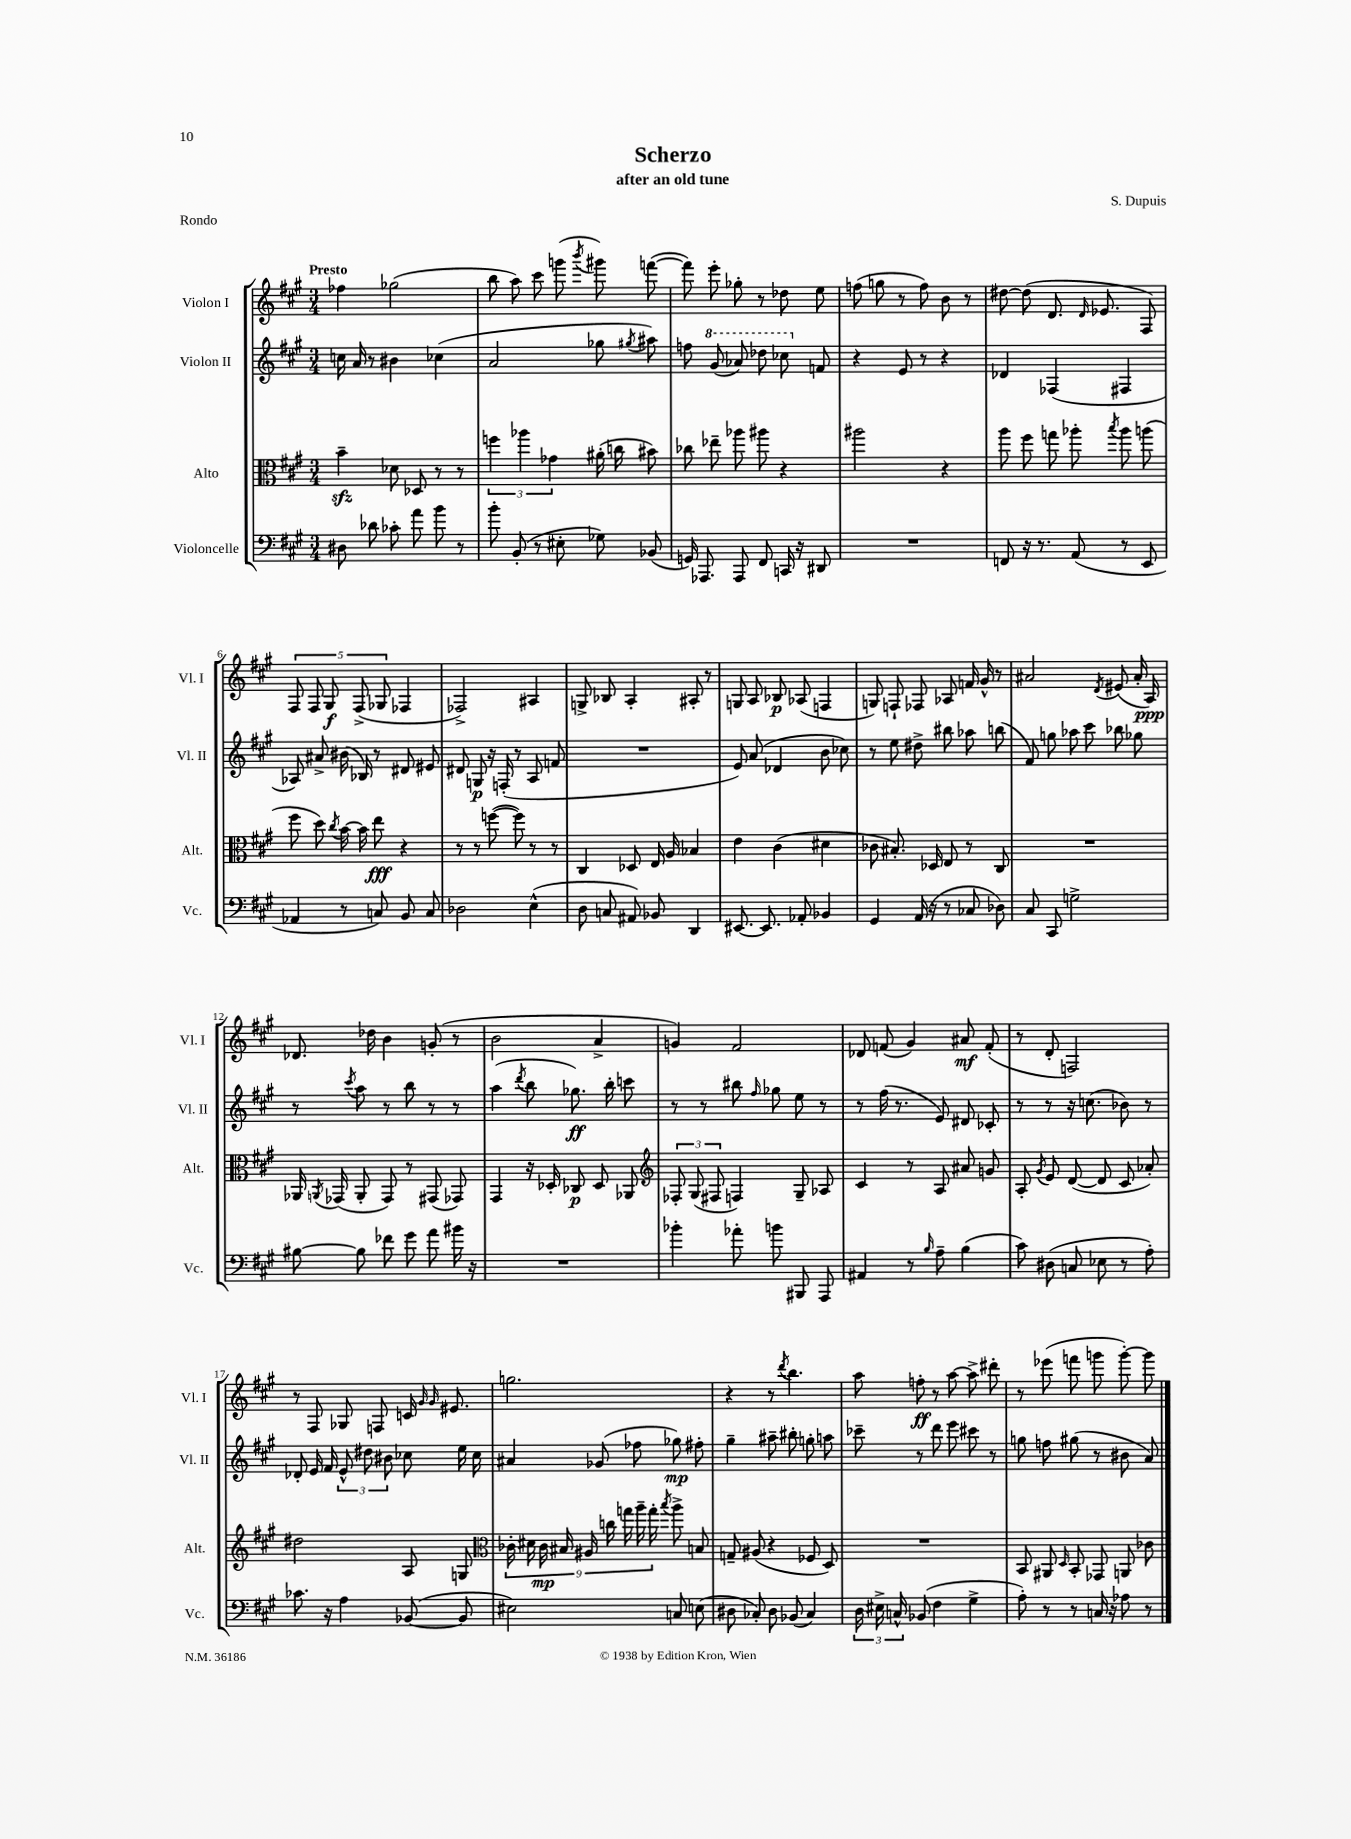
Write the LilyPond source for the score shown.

\header { title = "Scherzo" composer = "S. Dupuis" subtitle = "after an old tune" piece = "Rondo" }
<<
\new StaffGroup <<
\new Staff = "s0" \with { instrumentName = "Violon I" shortInstrumentName = "Vl. I" } {
    \clef treble \key a \major \numericTimeSignature \time 3/4 \tempo "Presto"
    \autoBeamOff fes''4 ges''2( |
    b''8 a''8) cis'''8 g'''8( \acciaccatura { b'''8 } gis'''8) f'''8~( |
    f'''8) e'''8-. ges''8-. r8 des''8 e''8 |
    f''8( g''8 r8 f''8) b'8 r8 |
    dis''8~ dis''8( d'8. \grace { d'16 } ees'8. fis8) |
    \tuplet 5/4 { fis8 fis8 gis8\f fis8->( ges8 } fes4 |
    fes2->) ais4 |
    g8-> bes8 a4-. ais8-. r8 |
    g8 a8 bes8\p aes8( f4 |
    g8) f8-! fes8 aes8 f'16 gis'16-^ r8 |
    ais'2 \acciaccatura { d'8 } eis'8( ais'16-. a16\ppp) |
    des'8. des''16 b'4 g'8-.( r8 |
    b'2 a'4-> |
    g'4) fis'2 |
    des'8 f'8( gis'4) ais'8\mf f'8-.( |
    r8 d'8-. f2) |
    r8 fis8 ges8 f8 c'16 \grace { gis'16 gis'16 } eis'8. |
    g''2. |
    r4 r8 \acciaccatura { d'''8 } b''4. |
    a''8 f''8-.\ff r8 a''8~ a''8-> dis'''8-. |
    r8 ees'''8( f'''8 g'''8 g'''8~-.) g'''8 \bar "|." |
}
\new Staff = "s1" \with { instrumentName = "Violon II" shortInstrumentName = "Vl. II" } {
    \clef treble \key a \major \numericTimeSignature \time 3/4
    \autoBeamOff c''16 a'16 r8 bis'4 ces''4( |
    a'2 ges''8 \acciaccatura { gis''8 } ais''8) |
    f''8 \ottava #1 gis''8( aes''8) des'''8 ces'''8 \ottava #0 f'8 |
    r4 e'8 r8 r4 |
    des'4 fes4( fis4 |
    aes8) ais'8-> bis'16( bes16) r8 dis'8 eis'8 |
    dis'8 g8\p r16 f16-.( r8 a8 f'8 |
    R2. |
    e'8) a'8( des'4 b'8 ces''8) |
    r8 e''8 dis''8-> bis''8 aes''8 b''8( |
    fis'8) g''8 aes''8 cis'''8 bes''8 ges''8 |
    r8 \acciaccatura { cis'''8 } a''8 r8 b''8 r8 r8 |
    a''4( \acciaccatura { d'''8 } b''8 ges''8.\ff) b''16-. c'''8 |
    r8 r8 bis''8 \grace { fis''16 } ges''8 e''8 r8 |
    r8 fis''16( r8. e'8) dis'8 ces'8-. |
    r8 r8 r16 c''8.( bes'8) r8 |
    des'8-. e'16 fis'16 \tuplet 3/2 { e'8-^ dis''8 bis'8 } ces''8 e''16 ces''16 |
    ais'4 ges'8( fes''8 ges''8\mp) fis''8-. |
    gis''4-- ais''8-- bis''8-. g''8-. a''8 |
    ces'''8-- r8 d'''8 e'''8 cis'''8 r8 |
    g''8 f''8 gis''8( r8 bis'8 a'8) \bar "|." |
}
\new Staff = "s2" \with { instrumentName = "Alto" shortInstrumentName = "Alt." } {
    \clef alto \key a \major \numericTimeSignature \time 3/4
    \autoBeamOff b'4--\sfz des'8 des8 r8 r8 |
    \tuplet 3/2 { f''4 aes''4 ges'4 } ais'16-.( c''16 bis'8) |
    ces''8 ees''8-- aes''8 ais''8 r4 |
    ais''2 r4 |
    a''8 fis''8 g''8 aes''8-. \acciaccatura { b''8 } aes''8 a''8( |
    fis''8 d''8) \acciaccatura { cis''8 } b'16~ b'16 e''8\fff r4 |
    r8 r8 f''8~( f''8) r8 r8 |
    cis4 des8 e16 a16 bes4 |
    e'4 cis'4( dis'4 |
    ces'8 bis8.-.) des16 e8 r8 cis8 |
    R2. |
    aes,16 \acciaccatura { a,8 } ges,16( a,8-. ges,8) r8 gis,8( ges,8) |
    gis,4 r16 des16-. ces8\p des8 aes,8 |
    \clef treble \tuplet 3/2 { fes8-. gis8( fis8 } f4) gis8-- aes8 |
    cis'4 r8 a8 ais'8 g'8 |
    a8-. \acciaccatura { gis'8 } e'8 d'8~( d'8 cis'8 aes'8-.) |
    dis''2 a8 g8 |
    \clef alto \tuplet 9/8 { ces'16-. dis'16 ces'16\mp bis16 ais16 c''16 g''16 a''16-- g''16-. } \acciaccatura { b''8 } a''8-> b8 |
    g8-- ais8( r4 fes8 d8) |
    R2. |
    b,8 ais,8 \grace { d16 } b,8-. ges,8 a,8 ces'8 \bar "|." |
}
\new Staff = "s3" \with { instrumentName = "Violoncelle" shortInstrumentName = "Vc." } {
    \clef bass \key a \major \numericTimeSignature \time 3/4
    \autoBeamOff dis8 des'8 ces'8-. a'8 b'8 r8 |
    b'8-. b,8-.( r8 eis8-. ges8) bes,8( |
    g,16) aes,,8. aes,,8 fis,8 c,16 r16 dis,8 |
    R2. |
    f,8 r16 r8. a,8( r8 e,8 |
    aes,4 r8 c8) b,8 c8 |
    des2 e4-^( |
    d8 c8 ais,8) bes,8 d,4 |
    eis,8.~ eis,8. aes,8-. bes,4 |
    gis,4 a,16( r16 r8 ces8 des8) |
    cis8 cis,8 g2-> |
    bis8~ bis8 fes'8 gis'8 a'8 bis'16 r16 |
    R2. |
    bes'4-. aes'8-. b'8 bis,,8 a,,8 |
    ais,4 r8 \grace { b16 } a8-- b4( |
    cis'8) dis8( c8 ees8 r8 a8-.) |
    ces'8. r16 a4 bes,8~( bes,8 |
    eis2) c8 e8( |
    dis8 ces8-.) dis8 bes,8( ces4) |
    \tuplet 3/2 { d16 eis16-> c16-^ } bes,8( fis4 gis4-> |
    a8-.) r8 r8 c16 r16 aes8 r8 \bar "|." |
}
>>
>>
